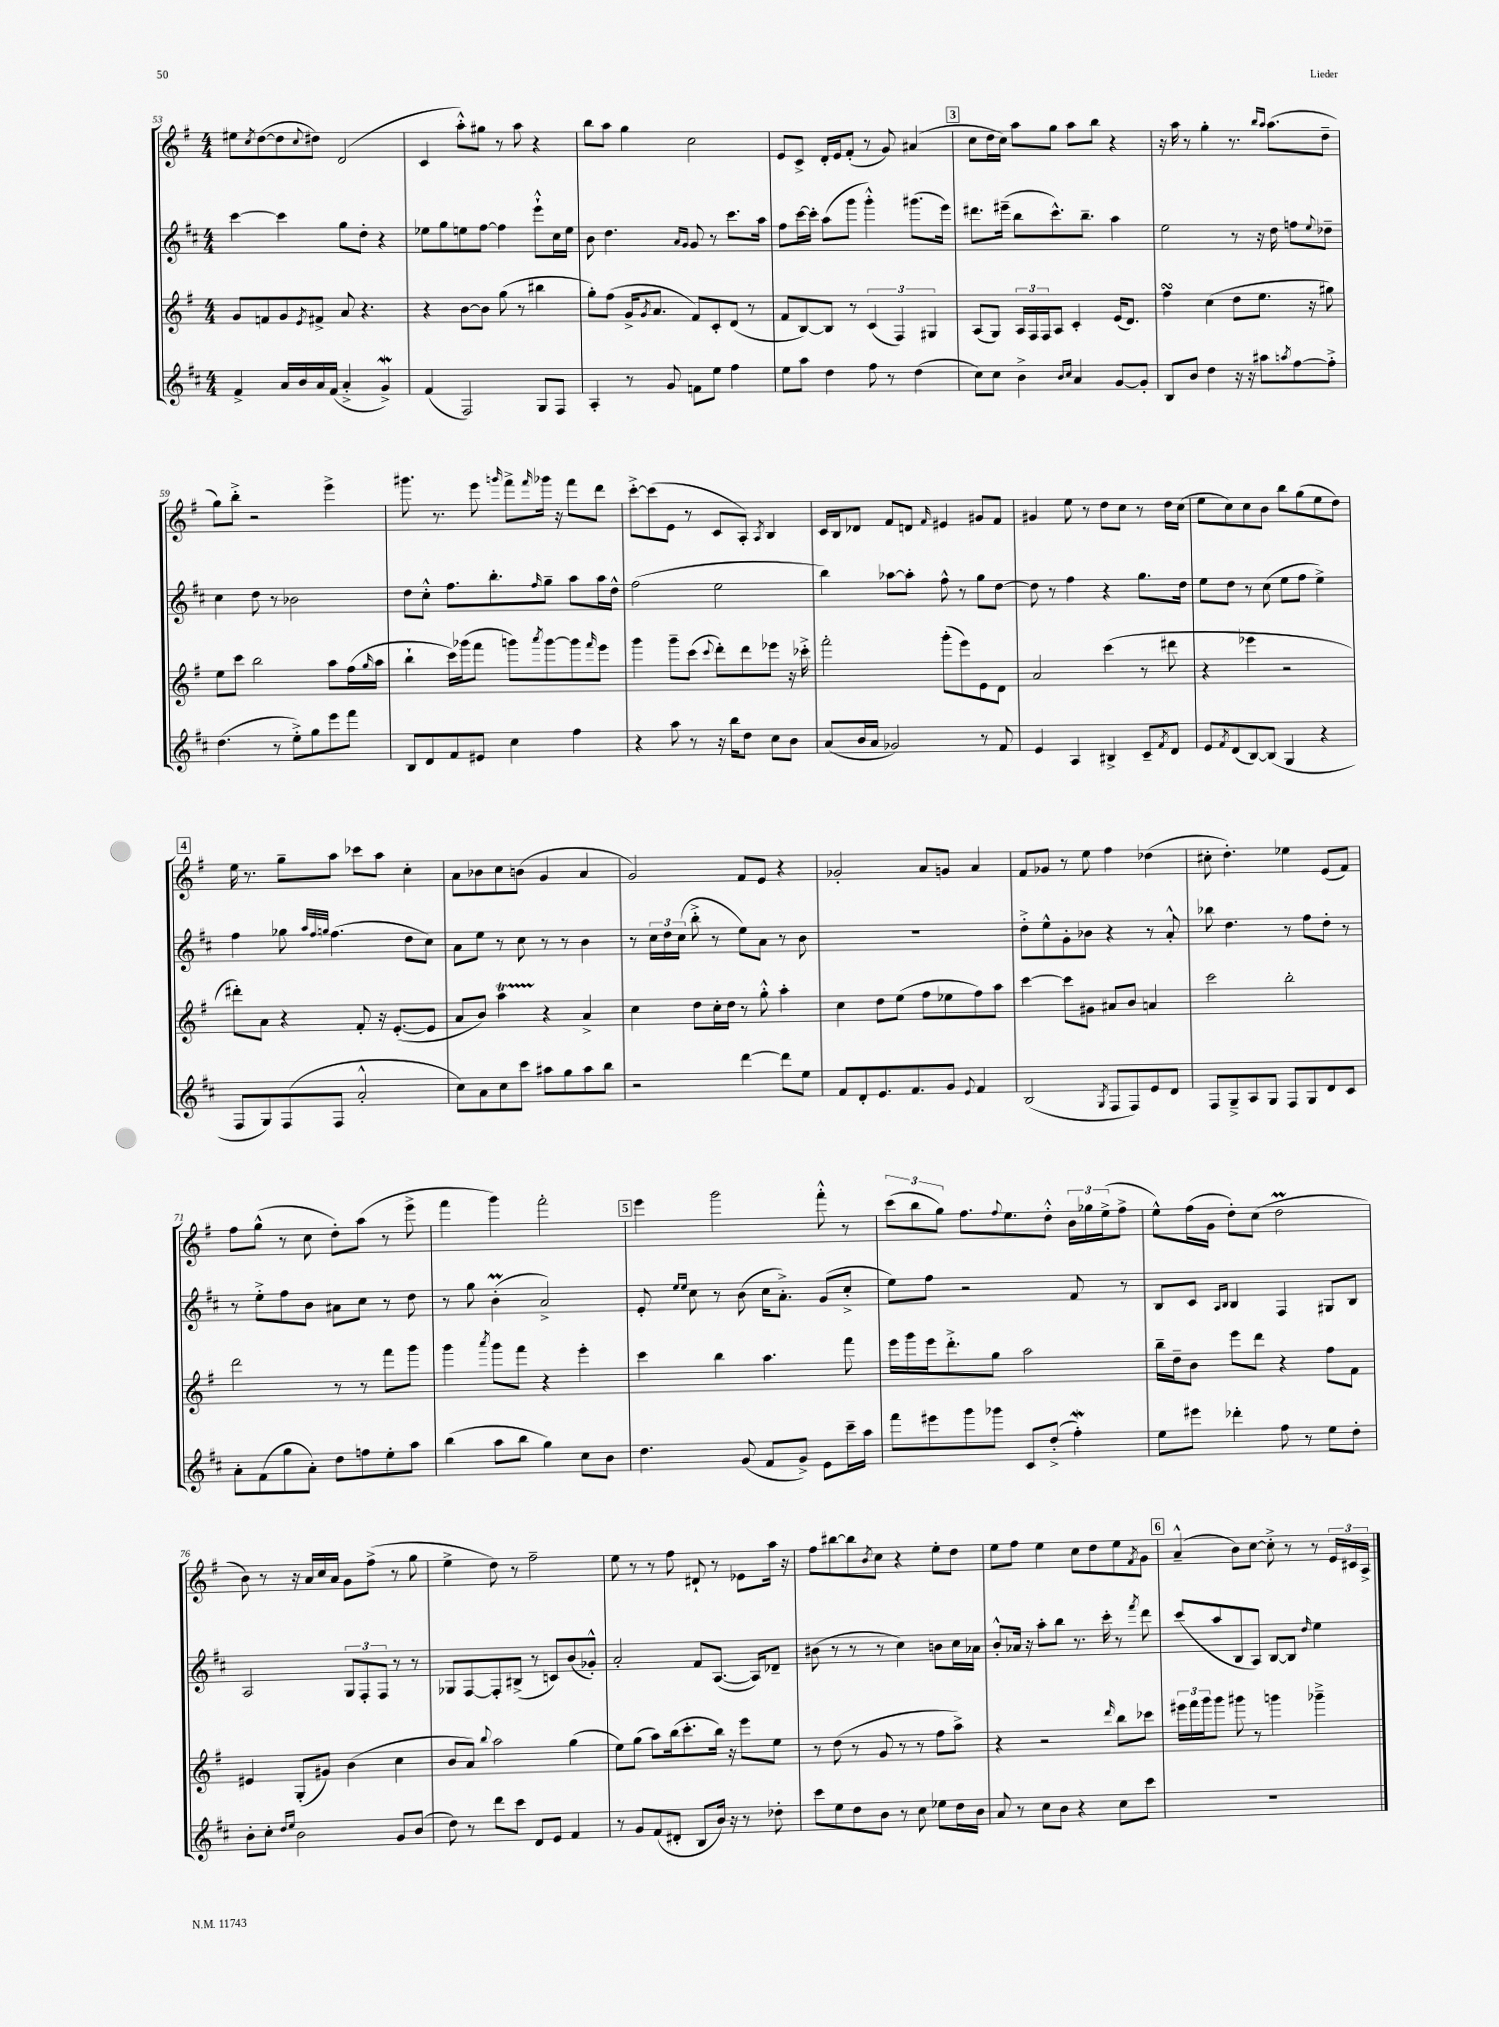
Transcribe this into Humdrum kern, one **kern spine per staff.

**kern	**kern	**kern	**kern
*part4	*part3	*part2	*part1
*staff4	*staff3	*staff2	*staff1
*clefG2	*clefG2	*clefG2	*clefG2
*k[f#c#]	*k[f#]	*k[f#c#]	*k[f#]
*M4/4	*M4/4	*M4/4	*M4/4
=53	=53	=53	=53
4f#^/	8g/L	[4ccc#\	8ee#X\L
.	.	.	8qcc/
.	8fn/	.	([8dd\
16a/LL	8g/	4ccc#\]	8dd\]
16b/	.	.	.
.	8qe/	.	8qqcc/
16a/	8f#X^/J	.	8dd#X\J)
(16f#/JJ	.	.	.
4a'^/	8a/	8gg\L	(2d/
.	4.r	8dd'\J	.
4gw^/)	.	4r	.
=54	=54	=54	=54
(4f#/	4r	8ee-X\L	4c/
.	.	8gg\	.
2F#/)	[8b\L	8een\	8aa'^^\L)
.	8b\J]	[8ff#\J	8gg#X\J
.	(8gg\	4ff#\]	8r
.	8r	.	8aa\
8G/L	4bb#X\	8eee`^^\L	4r
8F#/J	.	16cc#\L	.
.	.	16ee\JJ	.
=55	=55	=55	=55
4A'/	8gg'\L)	8b\	8bb\L
.	(8ff#\J	4.dd\	8aa\J
8r	16g^/KL	.	4gg\
.	8qg/	.	.
.	8.a/J	.	.
8g/	.	.	.
.	.	16qqa/LL	.
.	.	16qqg/JJ	.
8fn\L	8f#/L)	8g/	2cc\
8ee\J	8c'/	8r	.
4ff#\	(8d/J	8.ccc#\L	.
.	8r	.	.
.	.	16aa\Jk	.
=56	=56	=56	=56
8ee\L	8f#/L	8ff#\L	8e/L
8aa\J	[8B/)	[16ccc#\L	8c^/J
.	.	16ccc#'\JJ]	.
4dd\	8B/J]	(8aa\L	16d'/LL
.	.	.	16e/J
.	8r	8ggg\J	(8f#'/J
8ff#\	(6c/	4ggg'^^\)	8r
8r	.	.	8g/)
.	6F#/)	.	.
(4dd\	.	(8.ggg#X\L	(4a#X/
.	6G#X/	.	.
.	.	16eee\Jk)	.
!!LO:REH:place=s1:t=3
=57	=57	=57	=57
8cc#\L)	(8A/L	8.ddd#X\L	8cc\L
8cc#\J	8G/J)	.	16dd\L
.	.	(16eee#X~\Jk	16cc\JJ)
4b^\	24A/LL	8bb\L	8aa\L
.	24F#/	.	.
.	24F#/J	.	.
.	8A/J	8.ccc#^^\)	8gg\J
16qqb/LL	.	.	.
16qqcc#/JJ	.	.	.
4a/	4c'/	.	8aa\L
.	.	8.bb~\J	.
.	.	.	8bb\J
[8g/L	(16e/KL	4aa\	4r
.	8.d/J)	.	.
8g'/J]	.	.	.
=58	=58	=58	=58
8B/L	4ff#sSsS\	2ee\	16r
.	.	.	16aa\
8b/J	.	.	8r
4dd\	(4cc\	.	4gg'\
16r	8dd\L	8r	8.r
16r	.	.	.
8aa#X\L	8.ee\J	16r	.
.	.	.	16qqbb/LL
.	.	.	16qqaa/JJ
.	.	16dd\	(8.aa\L
8qaan/	.	.	.
[8ff#\	.	8ffn\L	.
.	16r	.	.
.	.	8qqee/	.
8ff#'^\J]	8gg#X\)	8dd-X~\J	8dd~\J
!!LO:LB:g=z
=59	=59	=59	=59
(4.dd\	8ee\L	4cc#\	8gg\L)
.	8ccc\J	.	8bb'^\J
.	2bb\	8dd\	2r
8r	.	8r	.
8ee'^\L)	.	2b-X\	.
8gg\	.	.	.
8eee\	8aa\L	.	4eee^\
8fff#\J	(16ff#\L	.	.
.	16qqgg/	.	.
.	16aa\JJ	.	.
=60	=60	=60	=60
8B/L	4bb`\	8dd\L	8.ggg#X\
8d/	.	8cc#'^^\J	.
.	.	.	8.r
8f#/	16ccc\LL)	8.ff#\L	.
.	(16ggg-X\J	.	.
8e#X/J	8fff#\J	.	8eee\
.	.	8.bb'\	.
.	.	.	16qqgggn/
4cc#\	8gggn\L)	.	8fff#^\L
.	8qaaa/	16qqff#/	16qqfff#/
.	[8ggg\	8gg~\J	16ggg-X\Jk
.	.	.	16r
4ff#\	8ggg\]	8aa\L	8fff#\L
.	16qqfff#/	.	.
.	8eee\J	16aa\L	8ddd\J
.	.	16dd^^\JJ	.
=61	=61	=61	=61
4r	4ggg\	(2ff#\	[8ccc'^\L
.	.	.	(8ccc\]
8aa\	8ggg~\L	.	8e\J
8r	(8ccc\J	.	8r
.	8qqccc/	.	.
16r	8ddd'\L)	2ee\	8c/L
16bb\KL	.	.	.
8dd\J	8ddd\	.	8A'/J)
.	.	.	8qA/
8cc#\L	8eee-X\J	.	4B/
8b\J	16r	.	.
.	16ccc-X'^\	.	.
=62	=62	=62	=62
(8a/L	2fff#'\	4bb\)	16c/LL
.	.	.	16B/J
16b/L	.	.	8d-X/J
16a/JJ	.	.	.
2g-X/)	.	[8aa-X\L	8f#/L
.	.	8aa-'\J]	8dn/J
.	.	.	16qqf#/
.	(8ggg'\L	8ff#^^\	4e#X/
.	8eee\)	8r	.
8r	8e\	8gg\L	8g#X/L
8f#/	8d\J	[8dd\J	8f#/J
=63	=63	=63	=63
4e/	2a/	8dd\]	4g#X/
.	.	8r	.
4A/	.	4ff#\	8ee\
.	.	.	8r
4B#X^/	(4ccc\	4r	8dd\L
.	.	.	8cc\J
8c#~/L	8r	8.gg\L	8r
8qf#/	.	.	.
8d/J	8ddd#X\	.	16dd\LL
.	.	16dd\Jk	(16cc\JJ
=64	=64	=64	=64
8e/L	4r	8ee\L	8ee\L
8qf#/	.	.	.
(8d/	.	8dd\J	8cc\)
[8B/)	4eee-X\	8r	8cc\
(8B/J]	.	(8cc#\	8b\J
4G/	2r	8ee\L	8bb\L
.	.	8ff#\J	(8gg\
4r	.	4ee^\)	8ee\
.	.	.	8dd\J)
!!LO:LB:g=z
!!LO:REH:place=s1:t=4
=65	=65	=65	=65
8F#/L	8ddd#X'\L)	4ff#\	16ee\
.	.	.	8.r
8G/)	8a\J	.	.
(8F#/	4r	8gg-X\	8gg~\L
.	.	32qqaa/LLL	.
.	.	32qqff#/	.
.	.	32qqggn/JJJ	.
8F#/J	.	(4.ff#\	8aa\J
2a'^^/	8f#'/	.	8ccc-X\L
.	16r	.	8aa\J
.	([8.e'/L	.	.
.	.	8dd\L	4cc'\
.	8e/J]	8cc#\J)	.
=66	=66	=66	=66
8cc#\L)	8a/L	8a\L	8a\L
8a\	8b/J)	8ee\J	8b-X\
8cc#\	4aaT\	8r	8cc\
8ccc#\J	.	8cc#\	(8bn\J
8aa#X\L	4r	8r	4g/
8gg\	.	8r	.
8aa#\	4a^/	4b\	4a/
8bb\J	.	.	.
=67	=67	=67	=67
2r	4cc\	8r	2g/)
.	.	24cc#\LL	.
.	.	24dd\	.
.	.	(24cc#\JJ	.
.	8dd\L	8bb'^\	.
.	16cc'\L	8r	.
.	16dd\JJ	.	.
[4ddd\	8r	8ee\L)	8f#/L
.	8gg'^^\	8a\J	8e/J
8ddd\L]	4aa'\	8r	4r
8ee\J	.	8b\	.
=68	=68	=68	=68
8f#/L	4cc\	1r	2g-X'/
8d'/	.	.	.
8.e/	8dd\L	.	.
.	(8ee\J	.	.
8.f#/	.	.	.
.	8ff#\L	.	8a/L
8g/J	8ee-X\	.	8gn/J
8qqe/	.	.	.
4f#/	8ff#\)	.	4a/
.	8aa\J	.	.
=69	=69	=69	=69
(2B/	[4ccc\	8dd'^\L	8f#/L
.	.	8ee^^\	8g-X/J
.	8ccc\L]	8g'\	8r
.	8g#X\J	8b-X\J	8ee\
8qG/	.	.	.
8F#/L	8a#X/L	4r	4ff#\
8F#/)	8b/J	.	.
8e/	4an/	8r	(4dd-X\
8d/J	.	8a'^^/	.
=70	=70	=70	=70
8F#/L	2ccc\	8bb-X\	8cc#X'\
8G~^/	.	4.dd\	4.dd'\)
8A/	.	.	.
8G/J	.	.	.
8F#/L	2bb'\	8r	4ee-X\
8G/	.	8ff#\L	.
8d/	.	8dd'\J	(8e/L
8c#/J	.	8r	8f#/J)
!!LO:LB:g=z
=71	=71	=71	=71
8a'\L	2ddd\	8r	8ff#\L
(8f#\	.	8ee'^\L	(8gg^^\J
8gg\	.	8ff#\	8r
8a'\J)	.	8b\J	8cc\
8dd\L	8r	8a#X\L	8dd'\L)
8ffn\	8r	8cc#\J	(8aa\J
8ee'\	8fff#\L	8r	8r
8aa\J	8ggg\J	8dd\	8eee^\
=72	=72	=72	=72
(4bb\	4ggg\	8r	4fff#\
.	.	8gg\	.
.	8qaaa/	.	.
8aa\L	8ggg\L	(4bM'\	4ggg\)
8bb\J	8fff#\J	.	.
4gg\)	4r	2a^/)	2fff#'\
8cc#\L	4eee'\	.	.
8b\J	.	.	.
!!LO:REH:place=s1:t=5
=73	=73	=73	=73
4.dd\	4ccc\	8e'/	4eee\
.	.	16qqee/LL	.
.	.	16qqee/JJ	.
.	.	8cc#\	.
.	4bb\	8r	2ggg\
(8g/	.	(8b\	.
8f#/L	4.aa\	16cc#\KL	.
.	.	8.a'^\J)	.
8g^/J)	.	.	.
8e\L	.	(8g/L	8fff#'^^\
16ccc#~\L	8fff#\	8cc#'^/J	8r
16aa\JJ	.	.	.
=74	=74	=74	=74
8fff#\L	16eee\LL	8ee\L)	(12ccc\L
.	16ggg\	.	.
.	.	.	12bb\
8eee#X\	16eee\J	8ff#\J	.
.	.	.	12gg\J)
.	8.ddd'^\	.	.
8ggg\	.	2r	8.ff#\L
8ggg-X\J	8gg\J	.	.
.	.	.	8qqff#/
.	.	.	8.ee\
8c#/L	2aa\	.	.
(8dd'^/J	.	.	8dd'^^\J
4ff#W'\)	.	8f#/	24b\LL
.	.	.	24gg-X\
.	.	.	(24ee^\J
.	.	8r	8ff#^\J
=75	=75	=75	=75
8ee\L	16bb~\LL	8B/L	8ee^^\L)
.	16dd~\J	.	.
8eee#X\J	8b\J	8c#/J	(16ff#\L
.	.	.	16g\JJ
.	.	16qqA/LL	.
.	.	16qqB/JJ	.
4ddd-X'\	8eee\L	4B/	8dd'\L)
.	8ddd\J	.	(8cc\J
8ff#\	4r	4F#/	2ddM\
8r	.	.	.
8ee\L	8ff#\L	8G#X/L	.
8dd'\J	8f#\J	8B/J	.
!!LO:LB:g=z
=76	=76	=76	=76
8b'\L	4e#X/	2A/	8b\)
8cc#'\J	.	.	8r
16qqdd/LL	.	.	.
16qqee/JJ	.	.	.
2b\	(8G'/L	.	16r
.	.	.	16a/LL
.	8g#X/J)	.	16cc/
.	.	.	16a/JJ
.	(4b\	12G/L	8g\L
.	.	12F#'/	.
.	.	.	(8ff#^\J
.	.	12F#/J	.
8g/L	4cc\	8r	8r
(8b/J	.	8r	8gg\
=77	=77	=77	=77
8dd\)	8b/L	8G-X/L	4ee^\
8r	8a/J)	[8F#/	.
.	8qqbb/	.	.
8ddd\L	2aa\	8F#'/]	8dd\)
8ccc#\J	.	(8B#X^/J	8r
8d/L	.	8r	2ff#~\
8e/J	.	8cn/L)	.
4f#/	(4gg\	(8b/	.
.	.	8g-X'^^/J)	.
=78	=78	=78	=78
8r	8ee\L)	2a'/	8ee\
8g/L	(8gg\J	.	8r
(8f#/	8aa\L)	.	8r
8d#X'/J	(16bb\k	.	8ff#\
.	8.ccc'\	.	.
8B/L	.	8f#/L	8d#X`/
16b/Jk)	16bb\Jk)	([8.A/J	8r
16r	16r	.	.
8r	8eee\L	.	8e-X\L
.	.	16A/KL])	.
8dd-X'\	8ee\J	8d-X~/J	16aa\Jk
.	.	.	16r
=79	=79	=79	=79
8ccc#\L	8r	(8b#X\	8ff#\L
8ee\	(8dd\	8r	[8bb#X\
8dd\	8r	8r	8bb#\]
.	.	.	8qb/
8b\J	8g/	8r	8cc\J
8r	8r	4cc#\)	4r
8cc#\	8r	.	.
8ee-X\L	8ff#\L	8bn\L	8ee'\L
16dd\L	8aa^\J)	16cc#\L	8dd\J
16b\JJ	.	16a-X\JJ	.
=80	=80	=80	=80
8a/	4r	8b'^^/L	8ee\L
8r	.	16a-X/Jk	8ff#\J
.	.	16r	.
8cc#\L	2r	8aa'\L	4ee\
8b\J	.	8bb\J	.
4r	.	8.r	8cc\L
.	.	.	8dd\
.	.	16ccc#'\	.
.	16qqddd/	.	.
8cc#\L	8bb\L	8r	8ee\
.	.	8qfff#/	8qf#/
8ccc#\J	8ccc-X\J	8ddd\	8g\J
!!LO:REH:place=s1:t=6
=81	=81	=81	=81
1r	24eee#X\LL	(8ccc#/L	(4a~^^/
.	24fff#\	.	.
.	24ggg\J	.	.
.	8ggg\J	8aa/	.
.	8ggg#X\	8B/	8b\L)
.	8r	8A/J)	[8cc\J
.	4gggn\	[8B/L	8cc'^\]
.	.	8B/J]	8r
.	.	16qqdd/	.
.	4ggg-X~^\	4ee\	8r
.	.	.	24e/LL
.	.	.	24c#X/
.	.	.	24A^/JJ
==	==	==	==
*-	*-	*-	*-
